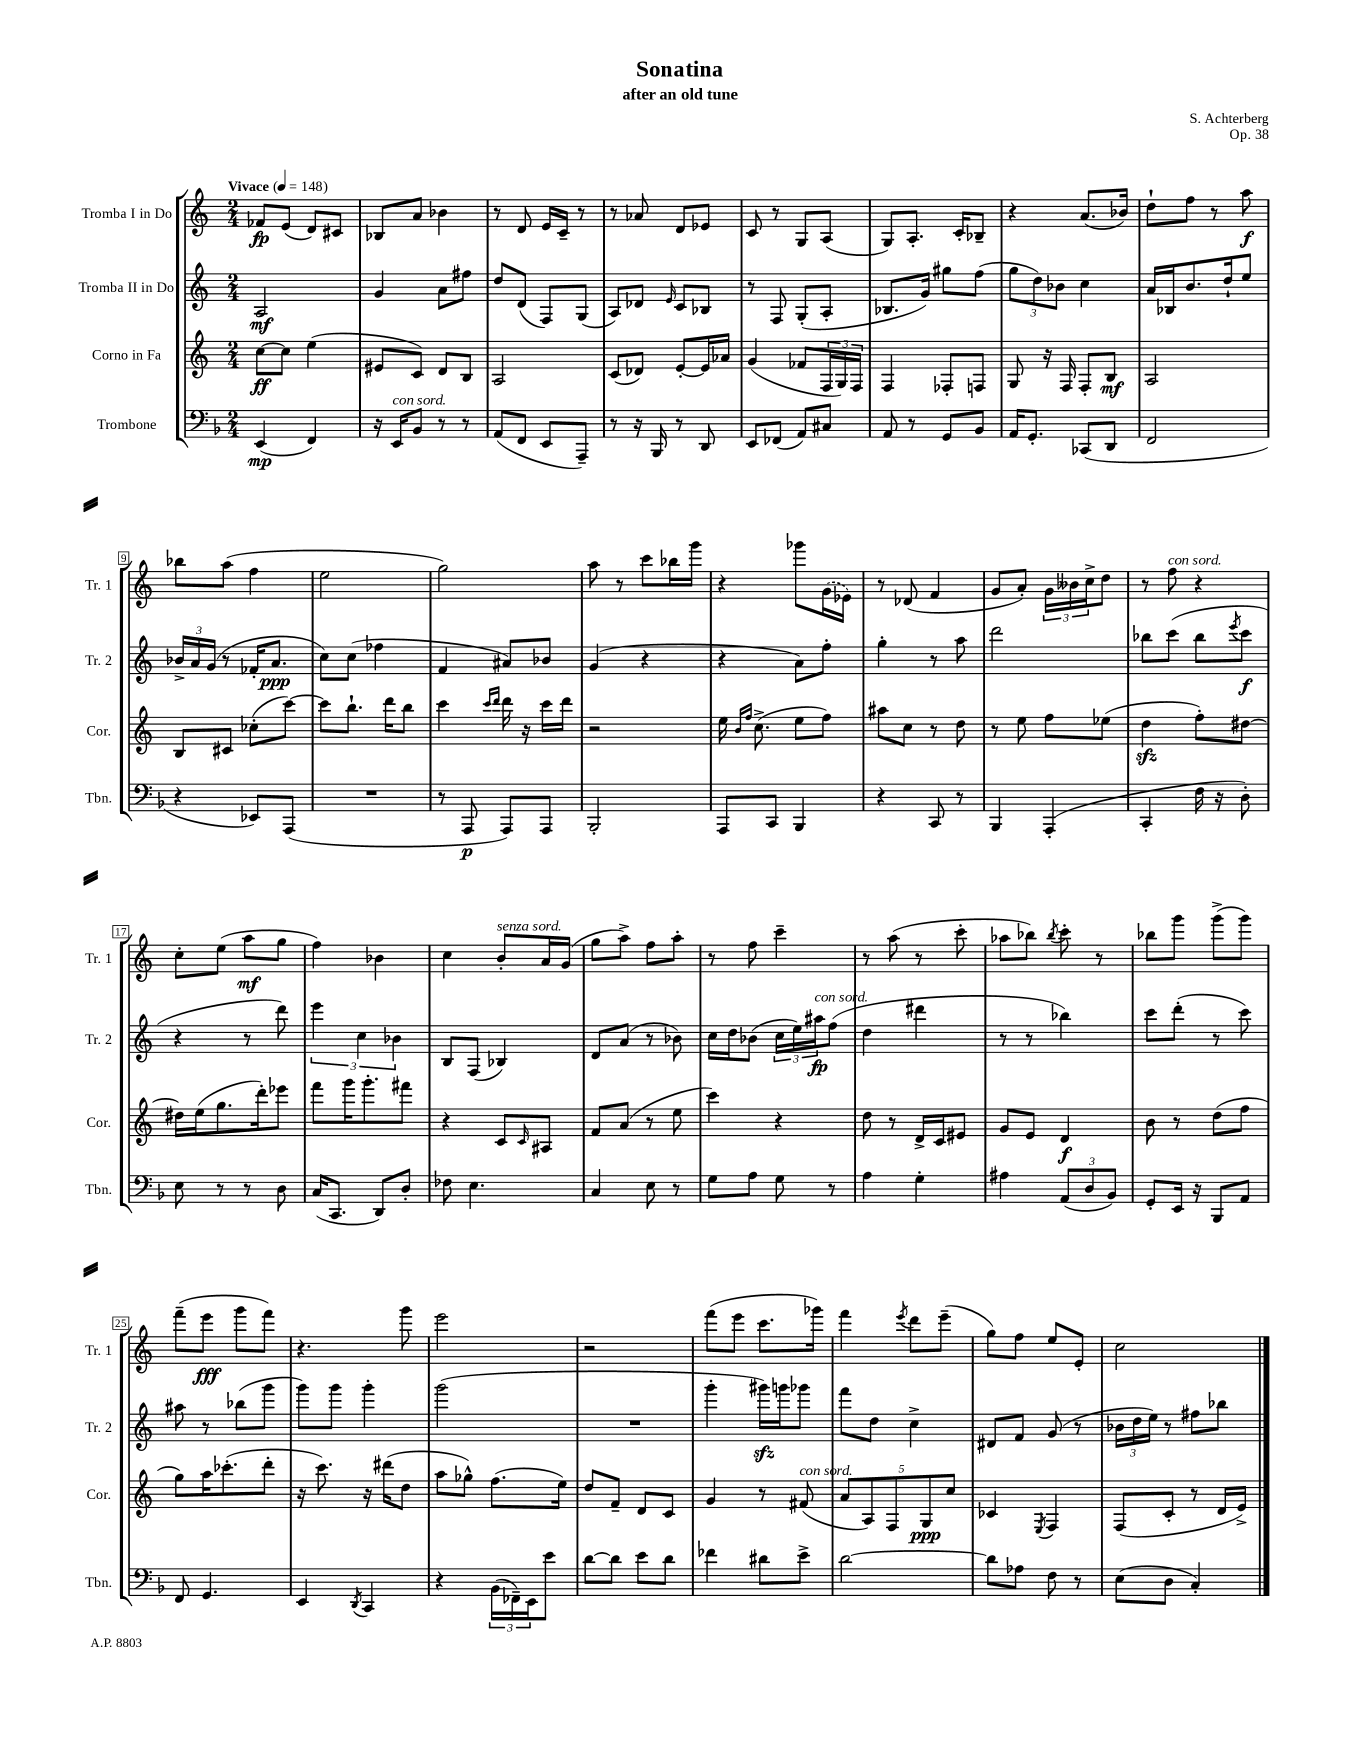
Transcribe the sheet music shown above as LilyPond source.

\header { title = "Sonatina" composer = "S. Achterberg" subtitle = "after an old tune" opus = "Op. 38" }
<<
\new StaffGroup <<
\new Staff = "s0" \with { instrumentName = "Tromba I in Do" shortInstrumentName = "Tr. 1" } {
    \clef treble \key c \major \numericTimeSignature \time 2/4 \tempo "Vivace" 4 = 148
    fes'8\fp e'8( d'8) cis'8 |
    bes8 a'8 bes'4 |
    r8 d'8 e'16 c'16-- r8 |
    r8 aes'8 d'8 ees'8 |
    c'8 r8 g8 a8( |
    g8) a8.-. c'16-. bes8-- |
    r4 a'8.( bes'16) |
    d''8-! f''8 r8 a''8\f |
    bes''8 a''8( f''4 |
    e''2 |
    g''2) |
    a''8 r8 c'''8 bes''16 g'''16 |
    r4 ges'''8 \once \slurDashed g'16( ees'16) |
    r8 des'8( f'4 |
    g'8 a'8-.) \tuplet 3/2 { g'16 beses'16 c''16-> } d''8 |
    r8 f''8^\markup { \italic "con sord." } r4 |
    c''8-. e''8( a''8\mf g''8 |
    f''4) bes'4 |
    c''4 b'8-.^\markup { \italic "senza sord." } a'16 g'16( |
    g''8 a''8->) f''8 a''8-. |
    r8 f''8 c'''4-- |
    r8 a''8( r8 c'''8-. |
    aes''8 bes''8) \acciaccatura { bes''8 } c'''8-. r8 |
    bes''8 g'''8 g'''8->( g'''8) |
    f'''8--( e'''8\fff g'''8 f'''8) |
    r4. g'''8 |
    e'''2 |
    r2 |
    f'''8( e'''8 c'''8. ges'''16) |
    f'''4 \acciaccatura { e'''8 } d'''8 e'''8--( |
    g''8) f''8 e''8 e'8-. |
    c''2 \bar "|." |
}
\new Staff = "s1" \with { instrumentName = "Tromba II in Do" shortInstrumentName = "Tr. 2" } {
    \clef treble \key c \major \numericTimeSignature \time 2/4
    a2\mf |
    g'4 a'8 fis''8 |
    d''8 d'8( f8) g8( |
    a8) des'8 \grace { e'16 } c'8 bes8 |
    r8 f8 g8-.( a8-. |
    bes8. g'16) gis''8 f''8( |
    \tuplet 3/2 { g''8 d''8) bes'8 } c''4 |
    a'16 bes16 b'8. d''16-! e''8 |
    \tuplet 3/2 { bes'16-> a'16 g'16( } r8 fes'16-. a'8.\ppp |
    c''8) c''8( fes''4 |
    f'4 ais'8) bes'8 |
    g'4( r4 |
    r4 a'8) f''8-. |
    g''4-. r8 a''8 |
    d'''2 |
    bes''8 c'''8( bes''8 \acciaccatura { e'''8 } c'''8\f |
    r4 r8 d'''8) |
    \tuplet 3/2 { e'''4 c''4 bes'4 } |
    b8 f8( bes4) |
    d'8 a'8( r8 bes'8) |
    c''16 d''16 bes'8( \tuplet 3/2 { c''16 e''16) ais''16\fp^\markup { \italic "con sord." } } f''8( |
    d''4 dis'''4 |
    r8 r8 bes''4) |
    c'''8 d'''8-.( r8 c'''8) |
    ais''8 r8 bes''8( g'''8 |
    g'''8) g'''8 g'''4-. |
    g'''2( |
    R2 |
    g'''4-. gis'''16\sfz) g'''16 ges'''8 |
    f'''8 d''8 c''4-> |
    dis'8 f'8 g'8( r8 |
    \tuplet 3/2 { bes'16 d''16 e''16) } r8 fis''8 bes''8 \bar "|." |
}
\new Staff = "s2" \with { instrumentName = "Corno in Fa" shortInstrumentName = "Cor." } {
    \clef treble \key c \major \numericTimeSignature \time 2/4
    c''8~\ff c''8 e''4( |
    eis'8 c'8) d'8 b8 |
    a2 |
    c'8( des'8) e'8~-. e'16 aes'16 |
    g'4( fes'8 \tuplet 3/2 { f16 g16) f16 } |
    f4 fes8-. f8 |
    g8 r16 f16 f8-. b8\mf |
    a2 |
    b8 cis'8 ces''8-.( c'''8~) |
    c'''8 b''8.-! d'''16 b''8 |
    c'''4 \grace { c'''16 d'''16 } d'''16 r16 c'''16 d'''16 |
    r2 |
    e''16 \grace { b'16 f''16 } c''8.->( e''8 f''8) |
    ais''8 c''8 r8 d''8 |
    r8 e''8 f''8 ees''8( |
    d''4\sfz f''8-.) dis''8~ |
    dis''16 e''16( g''8. d'''16-.) ees'''8 |
    f'''8 g'''16 g'''8.-. fis'''8 |
    r4 c'8 \grace { c'16 } ais8 |
    f'8 a'8( r8 e''8 |
    c'''4) r4 |
    d''8 r8 d'16-> c'16 eis'8 |
    g'8 e'8 d'4\f |
    b'8 r8 d''8( f''8 |
    g''8) a''16 ces'''8.-.( d'''8-. |
    r16 c'''8.) r16 dis'''16( d''8 |
    a''8 ges''8-^) f''8.( e''16) |
    d''8 f'8-- d'8 c'8 |
    g'4 r8 fis'8^\markup { \italic "con sord." }( |
    \tuplet 5/4 { a'8 a8) f8 g8\ppp c''8 } |
    ces'4 \acciaccatura { e8 } f4 |
    f8( c'8-. r8 d'16 e'16->) \bar "|." |
}
\new Staff = "s3" \with { instrumentName = "Trombone" shortInstrumentName = "Tbn." } {
    \clef bass \key f \major \numericTimeSignature \time 2/4
    e,4\mp( f,4) |
    r16 e,16^\markup { \italic "con sord." } bes,8 r8 r8 |
    a,8( f,8 e,8 a,,8--) |
    r8 r16 bes,,16 r8 d,8 |
    e,8 fes,8( a,8) cis8 |
    a,8 r8 g,8 bes,8 |
    a,16 g,8.-. ces,8( d,8 |
    f,2 |
    r4 ees,8) a,,8( |
    R2 |
    r8 a,,8\p a,,8) a,,8 |
    bes,,2-. |
    a,,8 c,8 bes,,4 |
    r4 c,8 r8 |
    bes,,4 a,,4-.( |
    c,4-. f16 r16 d8-.) |
    e8 r8 r8 d8 |
    c16( c,8. d,8) d8-. |
    fes8 e4. |
    c4 e8 r8 |
    g8 a8 g8 r8 |
    a4 g4-. |
    ais4 \tuplet 3/2 { a,8( d8 bes,8) } |
    g,8-. e,16 r16 bes,,8 a,8 |
    f,8 g,4. |
    e,4 \acciaccatura { d,8 } c,4 |
    r4 \tuplet 3/2 { bes,16( fes,16--) e,16 } e'8 |
    d'8~ d'8 e'8 d'8 |
    fes'4 dis'8 e'8-> |
    d'2~ |
    d'8 aes8 f8 r8 |
    e8( d8 c4-.) \bar "|." |
}
>>
>>
\layout { \context { \Score \override BarNumber.stencil = #(make-stencil-boxer 0.1 0.3 ly:text-interface::print) } }
